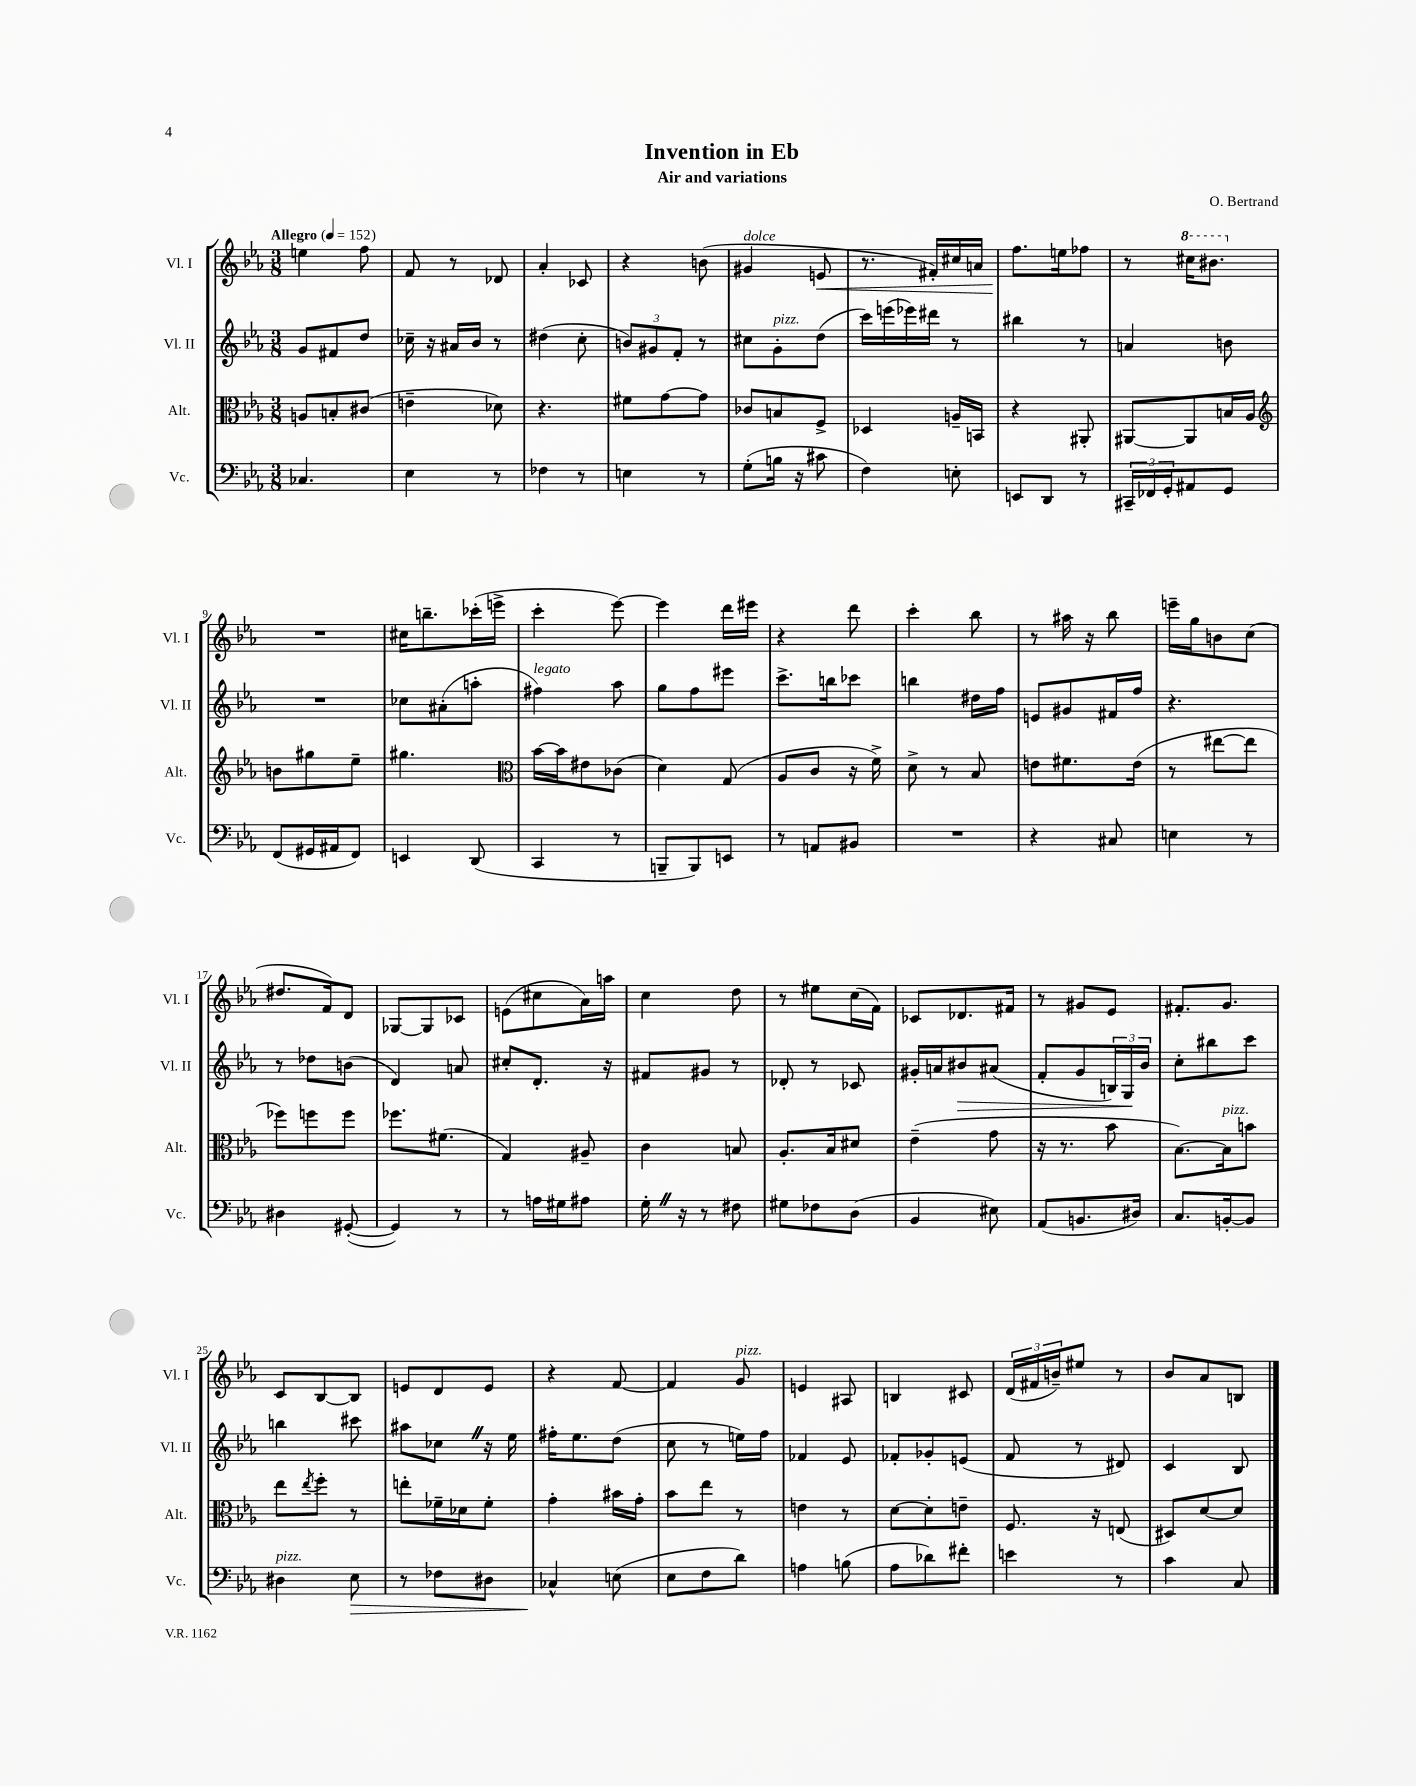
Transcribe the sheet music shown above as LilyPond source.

\header { title = "Invention in Eb" composer = "O. Bertrand" subtitle = "Air and variations" }
<<
\new StaffGroup <<
\new Staff = "s0" \with { instrumentName = "Vl. I" shortInstrumentName = "Vl. I" } {
    \clef treble \key ees \major \numericTimeSignature \time 3/8 \tempo "Allegro" 4 = 152
    e''4 f''8 |
    f'8 r8 des'8 |
    aes'4-. ces'8 |
    r4 b'8( |
    gis'4^\markup { \italic "dolce" } e'8\< |
    r8. fis'16-.) cis''16 a'16 |
    f''8.\! e''16 fes''8 |
    r8 \ottava #1 cis'''16 bis''8. \ottava #0 |
    R4. |
    cis''16 b''8.-- ces'''16-.( e'''16-> |
    c'''4-. ees'''8~) |
    ees'''4 d'''16 eis'''16 |
    r4 d'''8 |
    c'''4-. bes''8 |
    r8 ais''16 r16 bes''8 |
    e'''16-- g''16 b'8 c''8( |
    dis''8. f'16) d'8 |
    ges8~ ges8 ces'8 |
    e'8( cis''8 aes'16) a''16 |
    c''4 d''8 |
    r8 eis''8 c''16( f'16) |
    ces'8 des'8. fis'16 |
    r8 gis'8 ees'8 |
    fis'8.-. g'8. |
    c'8 bes8~ bes8 |
    e'8 d'8 e'8 |
    r4 f'8~ |
    f'4 g'8^\markup { \italic "pizz." } |
    e'4 ais8 |
    b4 cis'8 |
    \tuplet 3/2 { d'16( fis'16 b'16--) } eis''8 r8 |
    bes'8 aes'8 b8 \bar "|." |
}
\new Staff = "s1" \with { instrumentName = "Vl. II" shortInstrumentName = "Vl. II" } {
    \clef treble \key ees \major \numericTimeSignature \time 3/8
    g'8 fis'8 d''8 |
    ces''16-- r16 ais'16 bes'16 r8 |
    dis''4( c''8-. |
    \tuplet 3/2 { b'8) gis'8 f'8-. } r8 |
    cis''8 g'8-.^\markup { \italic "pizz." } d''8( |
    c'''16) e'''16( ees'''16) dis'''16 r8 |
    bis''4 r8 |
    a'4 b'8 |
    R4. |
    ces''8 ais'8-.( a''8-. |
    fis''4^\markup { \italic "legato" }) aes''8 |
    g''8 f''8 eis'''8 |
    c'''8.-> b''16 ces'''8 |
    b''4 dis''16 f''16 |
    e'8 gis'8 fis'16 f''16 |
    r4. |
    r8 des''8 b'8( |
    d'4) a'8 |
    cis''8-. d'8.-. r16 |
    fis'8 gis'8 r8 |
    des'8-. r8 ces'8 |
    gis'16-. a'16 bis'8\> ais'8( |
    f'8-. g'8 \tuplet 3/2 { b16) g16\! bes'16 } |
    c''8-. bis''8 c'''8 |
    b''4 cis'''8 |
    ais''8 ces''8 \once \override BreathingSign.text = \markup { \musicglyph "scripts.caesura.straight" } \breathe r16 ees''16 |
    fis''16-. ees''8. d''8( |
    c''8 r8 e''16) f''16 |
    fes'4 ees'8 |
    fes'8-. ges'8-. e'8( |
    f'8 r8 dis'8) |
    c'4 bes8 \bar "|." |
}
\new Staff = "s2" \with { instrumentName = "Alt." shortInstrumentName = "Alt." } {
    \clef alto \key ees \major \numericTimeSignature \time 3/8
    a8 b8-. cis'8( |
    e'4-- des'8) |
    r4. |
    fis'8 g'8~ g'8 |
    ces'8 b8 f8-> |
    des4 a16-- b,16 |
    r4 ais,8-. |
    ais,8~ ais,8 b16 aes16 |
    \clef treble b'8 gis''8 ees''8-- |
    gis''4. |
    \clef alto bes'16~ bes'16 eis'8 ces'8( |
    d'4) g8( |
    aes8 c'8 r16 f'16->) |
    d'8-> r8 bes8 |
    e'8 fis'8. e'16( |
    r8 eis''8~ eis''8 |
    fes''8) f''8 f''8 |
    fes''8. fis'8.( |
    g4) ais8-- |
    c'4 b8 |
    aes8.-. bes16 dis'8 |
    ees'4--( g'8 |
    r16 r8. bes'8 |
    bes8.~) bes16^\markup { \italic "pizz." } b'8 |
    ees''8 \acciaccatura { ees''8 } f''8-. r8 |
    e''8-. fes'16-- des'16 fes'8-. |
    g'4-. bis'16 g'16-. |
    bes'8 ees''8 r8 |
    e'4 r8 |
    d'8~ d'8-. e'8-- |
    f8. r16 e8( |
    dis8) d'8~ d'8 \bar "|." |
}
\new Staff = "s3" \with { instrumentName = "Vc." shortInstrumentName = "Vc." } {
    \clef bass \key ees \major \numericTimeSignature \time 3/8
    ces4. |
    ees4 r8 |
    fes4 r8 |
    e4 r8 |
    g8-.( b16 r16 cis'8 |
    f4) e8-. |
    e,8 d,8 r8 |
    \tuplet 3/2 { cis,16-- fes,16 g,16-. } ais,8 g,8 |
    f,8( gis,16 ais,16 f,8) |
    e,4 d,8( |
    c,4 r8 |
    b,,8-- b,,8) e,8 |
    r8 a,8 bis,8 |
    R4. |
    r4 cis8 |
    e4 r8 |
    dis4 gis,8~-.( |
    gis,4) r8 |
    r8 a16 gis16 ais8 |
    g16-. \once \override BreathingSign.text = \markup { \musicglyph "scripts.caesura.straight" } \breathe r16 r8 fis8 |
    gis8 fes8 d8( |
    bes,4 eis8) |
    aes,8( b,8. dis16) |
    c8. b,16~-. b,8 |
    dis4^\markup { \italic "pizz." } ees8\> |
    r8 fes8 dis8 |
    ces4-^\! e8( |
    ees8 f8 d'8) |
    a4 b8( |
    aes8 des'8) fis'8-. |
    e'4 r8 |
    c'4 c8 \bar "|." |
}
>>
>>
